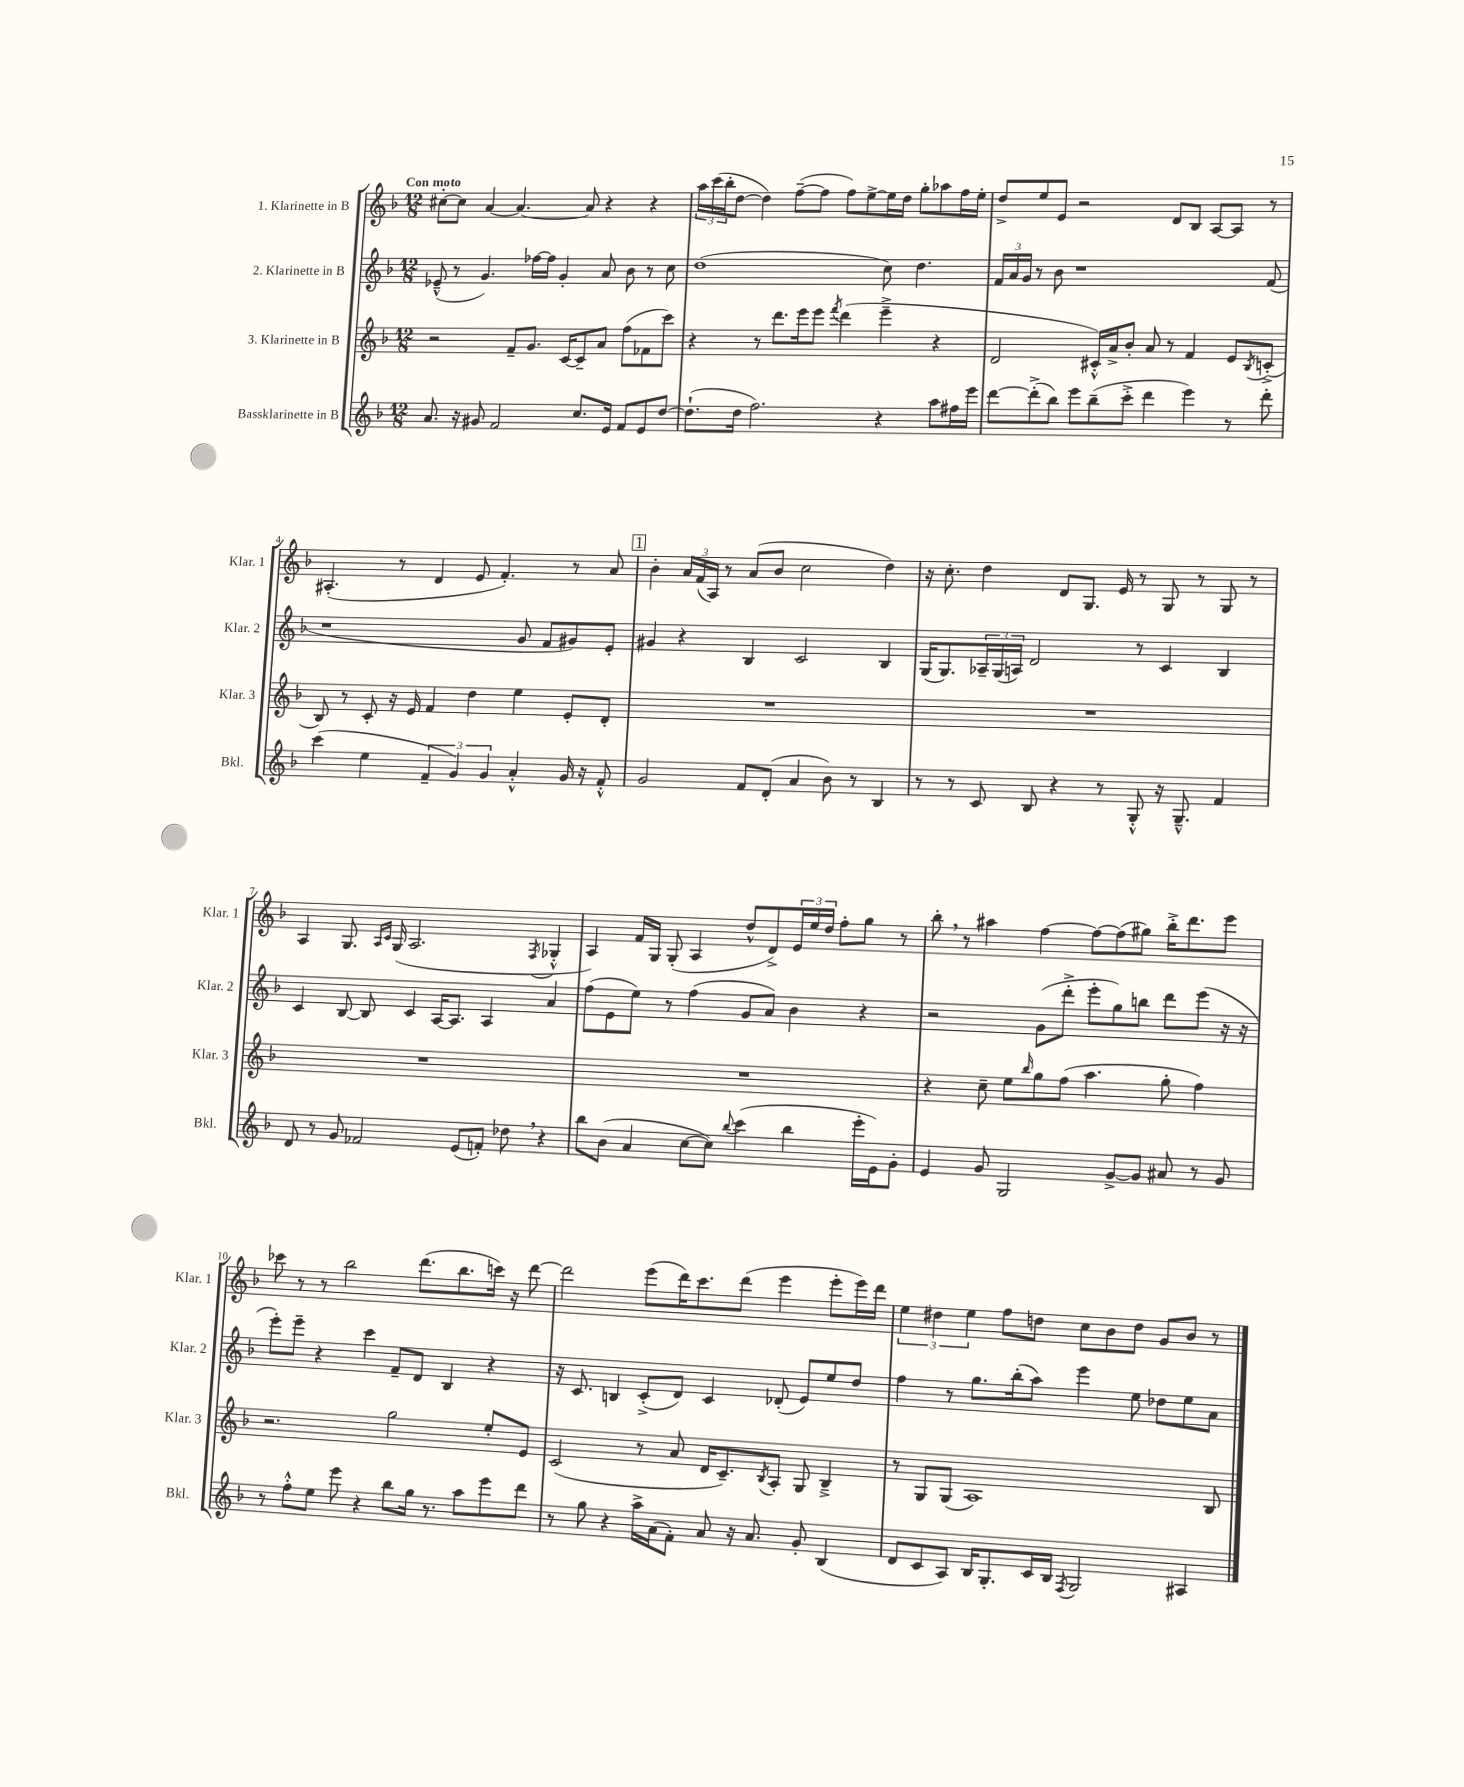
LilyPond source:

<<
\new StaffGroup <<
\new Staff = "s0" \with { instrumentName = "1. Klarinette in B" shortInstrumentName = "Klar. 1" } {
    \clef treble \key f \major \numericTimeSignature \time 12/8 \tempo "Con moto"
    cis''8~-. cis''8 a'4~ a'4.~ a'8 r4 r4 |
    \tuplet 3/2 { a''16 c'''16( bes''16-. } d''8~ d''4) f''8~--( f''8 f''8) e''8~-> e''16 d''16 g''8-. aes''8 f''16 e''16-. |
    d''8-> e''8 e'8 r2 d'8 bes8 a8~ a8 r8 |
    ais4.-.( r8 d'4 e'8 f'4.-.) r8 a'8 |
    \mark \markup { \box "1" } bes'4-. \tuplet 3/2 { a'16 f'16( a16) } r8 a'8( bes'8 c''2 d''4) |
    r16 c''8.-. d''4 d'8 g8. e'16 r8 g8 r8 g8 r8 |
    a4 g8. \grace { a16 c'16 } g16( a2. \acciaccatura { f8 } ges4-.-^ |
    a4) f'16 g16 g8-.( a4 d''8-^ d'8->) \tuplet 3/2 { e'16 e''16 d''16 } f''8-. g''8 r8 |
    bes''8-. \breathe r8 ais''4 f''4~ f''8~ f''8( gis''8) bes''16-.-> d'''8. e'''8 |
    ces'''8 r8 r8 bes''2 d'''8.( bes''8. c'''16) r16 d'''8~ |
    d'''2 e'''8( d'''16) c'''8. d'''8( e'''4 e'''8-. e'''16) d'''16 |
    \tuplet 3/2 { e''4 dis''4 e''4 } f''8 d''8 c''8 bes'8 d''8 g'8 bes'8 r8 \bar "|." |
}
\new Staff = "s1" \with { instrumentName = "2. Klarinette in B" shortInstrumentName = "Klar. 2" } {
    \clef treble \key f \major \numericTimeSignature \time 12/8
    ees'8---^( r8 g'4.) fes''16~ fes''16 g'4-. a'8 bes'8 r8 c''8 |
    d''1( c''8) d''4. |
    \tuplet 3/2 { f'16 a'16 g'16 } r8 bes'8 r1 f'8( |
    r1 g'8 f'8 gis'8) e'8-. |
    \mark \markup { \box "1" } gis'4 r4 bes4 c'2 bes4 |
    g16( g8.) \tuplet 3/2 { aes16-- g16( a16) } d'2 r8 c'4 bes4 |
    c'4 bes8~ bes8 c'4 a16~ a8. a4 a'4 |
    f''8( e'8 e''8) r8 f''4( g'8 a'8) bes'4 r4 |
    r2 g'8( d'''8-.-> e'''8-. g''8) b''8 d'''8 e'''8( r16 r16 |
    e'''8-.) e'''8-- r4 c'''4 f'8-- d'8 bes4 r4 |
    r16 c'8. b4 c'8-.->( d'8) c'4 des'8-.( e'8) e''8 d''8 |
    f''4 r8 g''8. bes''16-.( a''8) e'''4 e''8 des''8 e''8 a'8 \bar "|." |
}
\new Staff = "s2" \with { instrumentName = "3. Klarinette in B" shortInstrumentName = "Klar. 3" } {
    \clef treble \key f \major \numericTimeSignature \time 12/8
    r2 f'8-- g'8. c'16~ c'8-- a'8 f''8( fes'8 c'''8) |
    r4 r8 d'''8. e'''16 e'''8 \acciaccatura { f'''8 } d'''4( e'''4---> r4 |
    d'2 cis'16-.-^) a'16-> bes'8-. a'8 r8 f'4 e'8 \acciaccatura { bes8 } c'8-.->( |
    bes8) r8 c'8-. r16 e'16 f'4 d''4 e''4 e'8-. d'8-. |
    \mark \markup { \box "1" } R1. |
    R1. |
    R1. |
    R1. |
    r4 c''8-- e''8 \grace { bes''16 } g''8 f''8( a''4. g''8-. f''4) |
    r2. g''2 e''8-. e'8 |
    c'2( r8 a'8 d'16 c'8.--) \acciaccatura { bes8 } a8-. g8 bes4---> |
    r8 g8 g8( a1) bes8 \bar "|." |
}
\new Staff = "s3" \with { instrumentName = "Bassklarinette in B" shortInstrumentName = "Bkl." } {
    \clef treble \key f \major \numericTimeSignature \time 12/8
    a'8. r16 gis'8 f'2 c''8. e'16 f'8 e'8 d''8~ |
    d''8.-!( d''16 f''2.) r4 a''8 fis''16 e'''16 |
    d'''8~ d'''8-.->( bes''8) e'''8 bes''8--( c'''8-.-> d'''4 e'''4) r8 d'''8-. |
    c'''4( e''4 \tuplet 3/2 { f'4-- g'4) g'4 } a'4-.-^ g'16 r16 f'8-.-^ |
    \mark \markup { \box "1" } g'2 f'8 d'8-.( a'4 bes'8) r8 bes4 |
    r8 r8 c'8 bes8 r4 r8 g8-.-^ r16 g8.---^ f'4 |
    d'8 r8 g'8 fes'2 e'8( f'8-.) des''8 \breathe r4 |
    bes''8 bes'8( a'4 c''8~ c''8) \appoggiatura { bes''8 } c'''4( bes''4 e'''16-. e'16) g'8-. |
    e'4 g'8 g2 g'8~-> g'8 ais'8 r8 g'8 |
    r8 f''8-.-^ e''8 e'''8 r4 bes''8 g''16 r8. a''8 e'''8 d'''8 |
    r8 g''8 r4 a''16-> a'16( f'8-.) a'8 r16 a'8. g'8-. bes4( |
    d'8 c'8 a8) bes16 g8.-. c'16 bes16 \acciaccatura { f8 } g2 ais4 \bar "|." |
}
>>
>>
